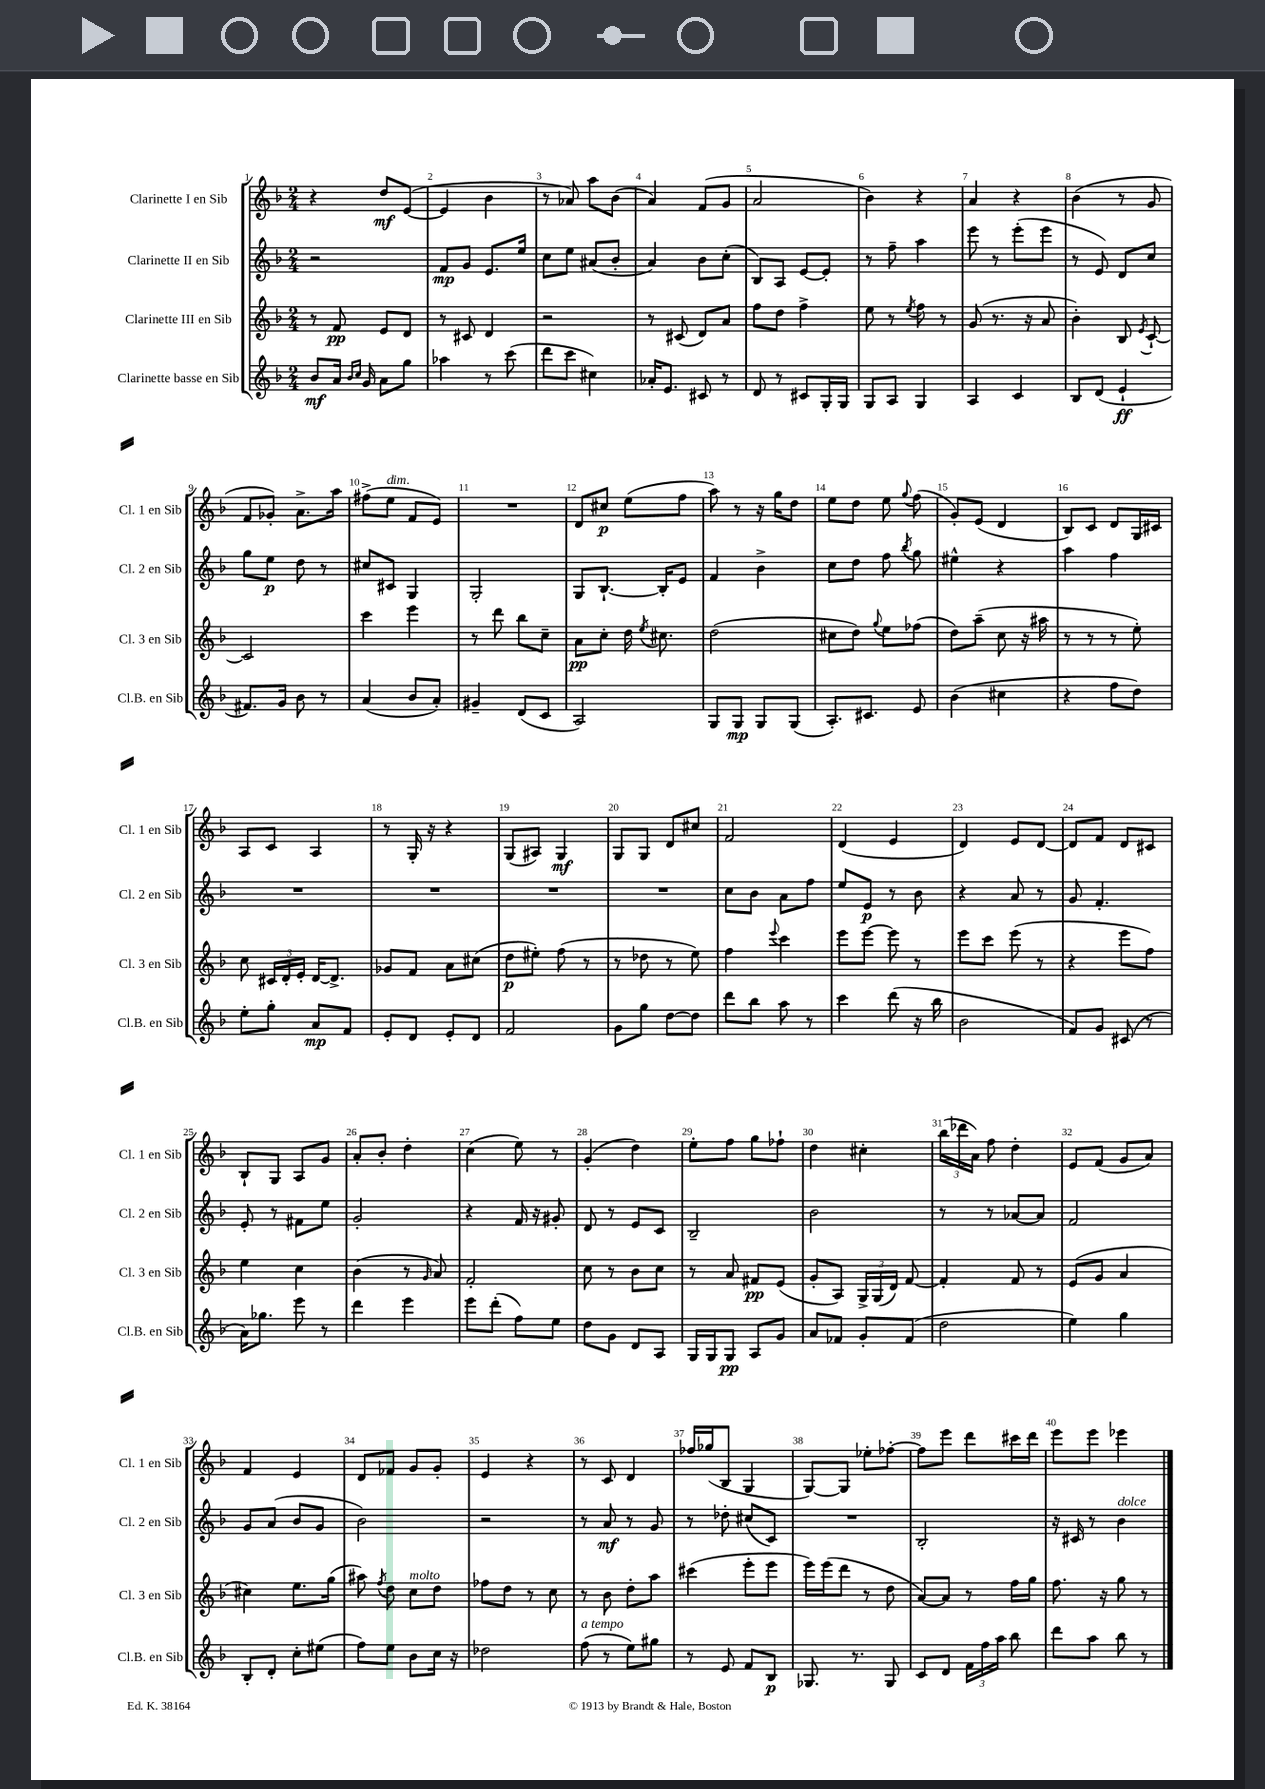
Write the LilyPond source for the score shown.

<<
\new StaffGroup <<
\new Staff = "s0" \with { instrumentName = "Clarinette I en Sib" shortInstrumentName = "Cl. 1 en Sib" } {
    \clef treble \key f \major \numericTimeSignature \time 2/4
    \autoBeamOff r4 d''8[\mf e'8]~( |
    e'4 bes'4 |
    r8 aes'8) a''8[ bes'8]( |
    a'4) f'8[( g'8] |
    a'2 |
    bes'4) r4 |
    a'4 r4 |
    bes'4( r8 g'8 |
    f'8[ ges'8]-.) a'8.[-> a''16] |
    fis''8[->( e''8]^\markup { \italic "dim." } f'8[ e'8]) |
    R2 |
    d'8[ cis''8]\p e''8[( f''8] |
    a''8) r8 r16 g''16[ d''8] |
    e''8[ d''8] e''8 \appoggiatura { g''8 } f''8( |
    g'8[-.) e'8]( d'4 |
    bes8[) c'8] d'8[ g16 cis'16] |
    a8[ c'8] a4 |
    r8 g16-. r16 r4 |
    g8[( ais8]) g4\mf |
    g8[ g8] d'8[ cis''8] |
    f'2 |
    d'4( e'4 |
    d'4) e'8[ d'8]~ |
    d'8[ f'8] d'8[ cis'8] |
    bes8[-! g8] a8[ g'8] |
    a'8[-. bes'8]-. d''4-. |
    c''4( e''8) r8 |
    g'4-.( d''4) |
    e''8[-. f''8] g''8[ fes''8]-! |
    d''4 cis''4-. |
    \tuplet 3/2 { bes''16[( des'''16 a'16]) } f''8 d''4-. |
    e'8[ f'8]( g'8[ a'8]) |
    f'4 e'4 |
    d'8[ fes'8] g'8[ g'8]-. |
    e'4 r4 |
    r8 c'8 d'4 |
    fes''16[ ges''16( bes8] g4 |
    g8[~) g8] ees''8[-. fes''8]~-. |
    fes''8[ e'''8] d'''8[ cis'''16 d'''16] |
    e'''8[ e'''8] ees'''4 \bar "|." |
}
\new Staff = "s1" \with { instrumentName = "Clarinette II en Sib" shortInstrumentName = "Cl. 2 en Sib" } {
    \clef treble \key f \major \numericTimeSignature \time 2/4
    \autoBeamOff r2 |
    f'8[\mp g'8] e'8.[ e''16] |
    c''8[ e''8] ais'8[( bes'8]-. |
    a'4) bes'8[ c''8]-.( |
    bes8[) a8] e'8[~ e'8]-. |
    r8 f''8-- a''4 |
    e'''8 r8 e'''8[-.( e'''8] |
    r8 e'8) d'8[ c''8] |
    g''8[ e''8]\p d''8 r8 |
    cis''8[ cis'8] g4 |
    g2-. |
    g8[ bes8.]~-! bes16[-. e'8] |
    f'4 bes'4-> |
    c''8[ d''8] f''8 \acciaccatura { bes''8 } g''8 |
    eis''4-^ r4 |
    a''4 f''4 |
    R2 |
    R2 |
    R2 |
    R2 |
    c''8[ bes'8] a'8[ f''8] |
    e''8[ e'8]\p r8 bes'8 |
    r4 a'8 r8 |
    g'8 f'4.-. |
    e'8-. r8 fis'8[ e''8] |
    g'2-. |
    r4 f'16 r16 gis'8-. |
    d'8 r8 e'8[ c'8] |
    bes2-- |
    bes'2 |
    r8 r8 aes'8[~ aes'8] |
    f'2 |
    g'8[ a'8]( bes'8[ g'8] |
    bes'2) |
    r2 |
    r8 a'8\mf r8 g'8 |
    r8 des''8-. cis''8[( c'8]) |
    R2 |
    bes2-. |
    r16 cis'16 r8 bes'4^\markup { \italic "dolce" } \bar "|." |
}
\new Staff = "s2" \with { instrumentName = "Clarinette III en Sib" shortInstrumentName = "Cl. 3 en Sib" } {
    \clef treble \key f \major \numericTimeSignature \time 2/4
    \autoBeamOff r8 f'8\pp e'8[ d'8] |
    r8 cis'8 d'4 |
    r2 |
    r8 cis'8( d'8[) a'8] |
    f''8[ d''8] f''4-> |
    e''8 r8 \acciaccatura { e''8 } f''8 r8 |
    g'8( r8. r16 a'8 |
    bes'4-.) bes8 \acciaccatura { e'8 } c'8~-! |
    c'2 |
    c'''4 e'''4 |
    r8 d'''8 bes''8[ c''8]-- |
    a'8[\pp c''8]-. d''16 \acciaccatura { e''8 } cis''8. |
    d''2( |
    cis''8[ d''8]) \appoggiatura { g''8 } e''8[ fes''8]( |
    d''8[) a''8]--( c''8 r16 ais''16 |
    r8 r8 r8 e''8-.) |
    c''8 \tuplet 3/2 { cis'16[ d'16-. e'16]-. } d'16[~ d'8.]-> |
    ges'8[ f'8] a'8[ cis''8]( |
    d''8[\p eis''8]-.) f''8( r8 |
    r8 des''8 r8 e''8) |
    f''4 \appoggiatura { e'''8 } c'''4 |
    e'''8[ e'''8]~ e'''8 r8 |
    e'''8[ c'''8] e'''8( r8 |
    r4 e'''8[ f''8]) |
    e''4 c''4 |
    bes'4( r8 \grace { g'16 } a'8) |
    f'2-. |
    c''8 r8 bes'8[ c''8] |
    r8 a'8 fis'8[\pp e'8]( |
    g'8[-. a8]) \tuplet 3/2 { g16[-> g16( d'16]) } f'8~ |
    f'4-. f'8 r8 |
    e'8[( g'8] a'4 |
    cis''4) e''8.[ g''16]( |
    ais''8) \acciaccatura { f''8 } d''8 c''8[^\markup { \italic "molto" } d''8] |
    fes''8[ d''8] r8 c''8 |
    r8 bes'8 d''8[-. a''8] |
    cis'''4( e'''8[-. e'''8] |
    e'''16[) e'''16( d'''8] r8 d''8 |
    a'8[~) a'8] r8 f''16[ g''16] |
    f''8. r16 g''8 r8 \bar "|." |
}
\new Staff = "s3" \with { instrumentName = "Clarinette basse en Sib" shortInstrumentName = "Cl.B. en Sib" } {
    \clef treble \key f \major \numericTimeSignature \time 2/4
    \autoBeamOff bes'8[\mf a'16] \grace { bes'16[ c''16] } g'16 a'8[ g''8] |
    aes''4 r8 c'''8( |
    d'''8[ c'''8] cis''4) |
    aes'16[-. e'8.] cis'8 r8 |
    d'8 r8 cis'8[ g16-. g16] |
    g8[ a8] g4 |
    a4 c'4 |
    bes8[ d'8]( e'4-!\ff |
    fis'8.[) g'16] bes'8 r8 |
    a'4( bes'8[ a'8]-.) |
    gis'4-- d'8[( c'8] |
    a2) |
    g8[ g8]\mp g8[ g8]( |
    a8.[-.) cis'8.] e'8 |
    bes'4( cis''4 |
    r4 f''8[ d''8]) |
    e''8[-. g''8]-. a'8[\mp f'8] |
    e'8[-. d'8] e'8[-. d'8] |
    f'2 |
    g'8[ g''8] d''8[~ d''8] |
    d'''8[ bes''8] a''8 r8 |
    c'''4 d'''8( r16 bes''16 |
    bes'2 |
    f'8[) g'8] cis'8( r8 |
    a'16[) ges''8.] e'''8 r8 |
    d'''4 e'''4 |
    e'''8[ d'''8]-.( f''8[) e''8] |
    d''8[ g'8] d'8[ a8] |
    g16[ g16 g8]\pp a8[ g'8] |
    a'8[ fes'8] g'8[-. fes'8]( |
    d''2 |
    e''4) g''4 |
    bes8[-. d'8]-. c''8[-. eis''8]( |
    f''8[) e''8] bes'8[ c''16] r16 |
    des''2 |
    f''8^\markup { \italic "a tempo" }( r8 e''8[) gis''8] |
    r8 e'8 f'8[ bes8]\p |
    ges8. r8. ges8 |
    c'8[ d'8] \tuplet 3/2 { f'16[ f''16 a''16] } bes''8 |
    d'''8[ a''8] bes''8 r8 \bar "|." |
}
>>
>>
\layout { \context { \Score \override BarNumber.break-visibility = ##(#f #t #t) barNumberVisibility = #all-bar-numbers-visible } }
